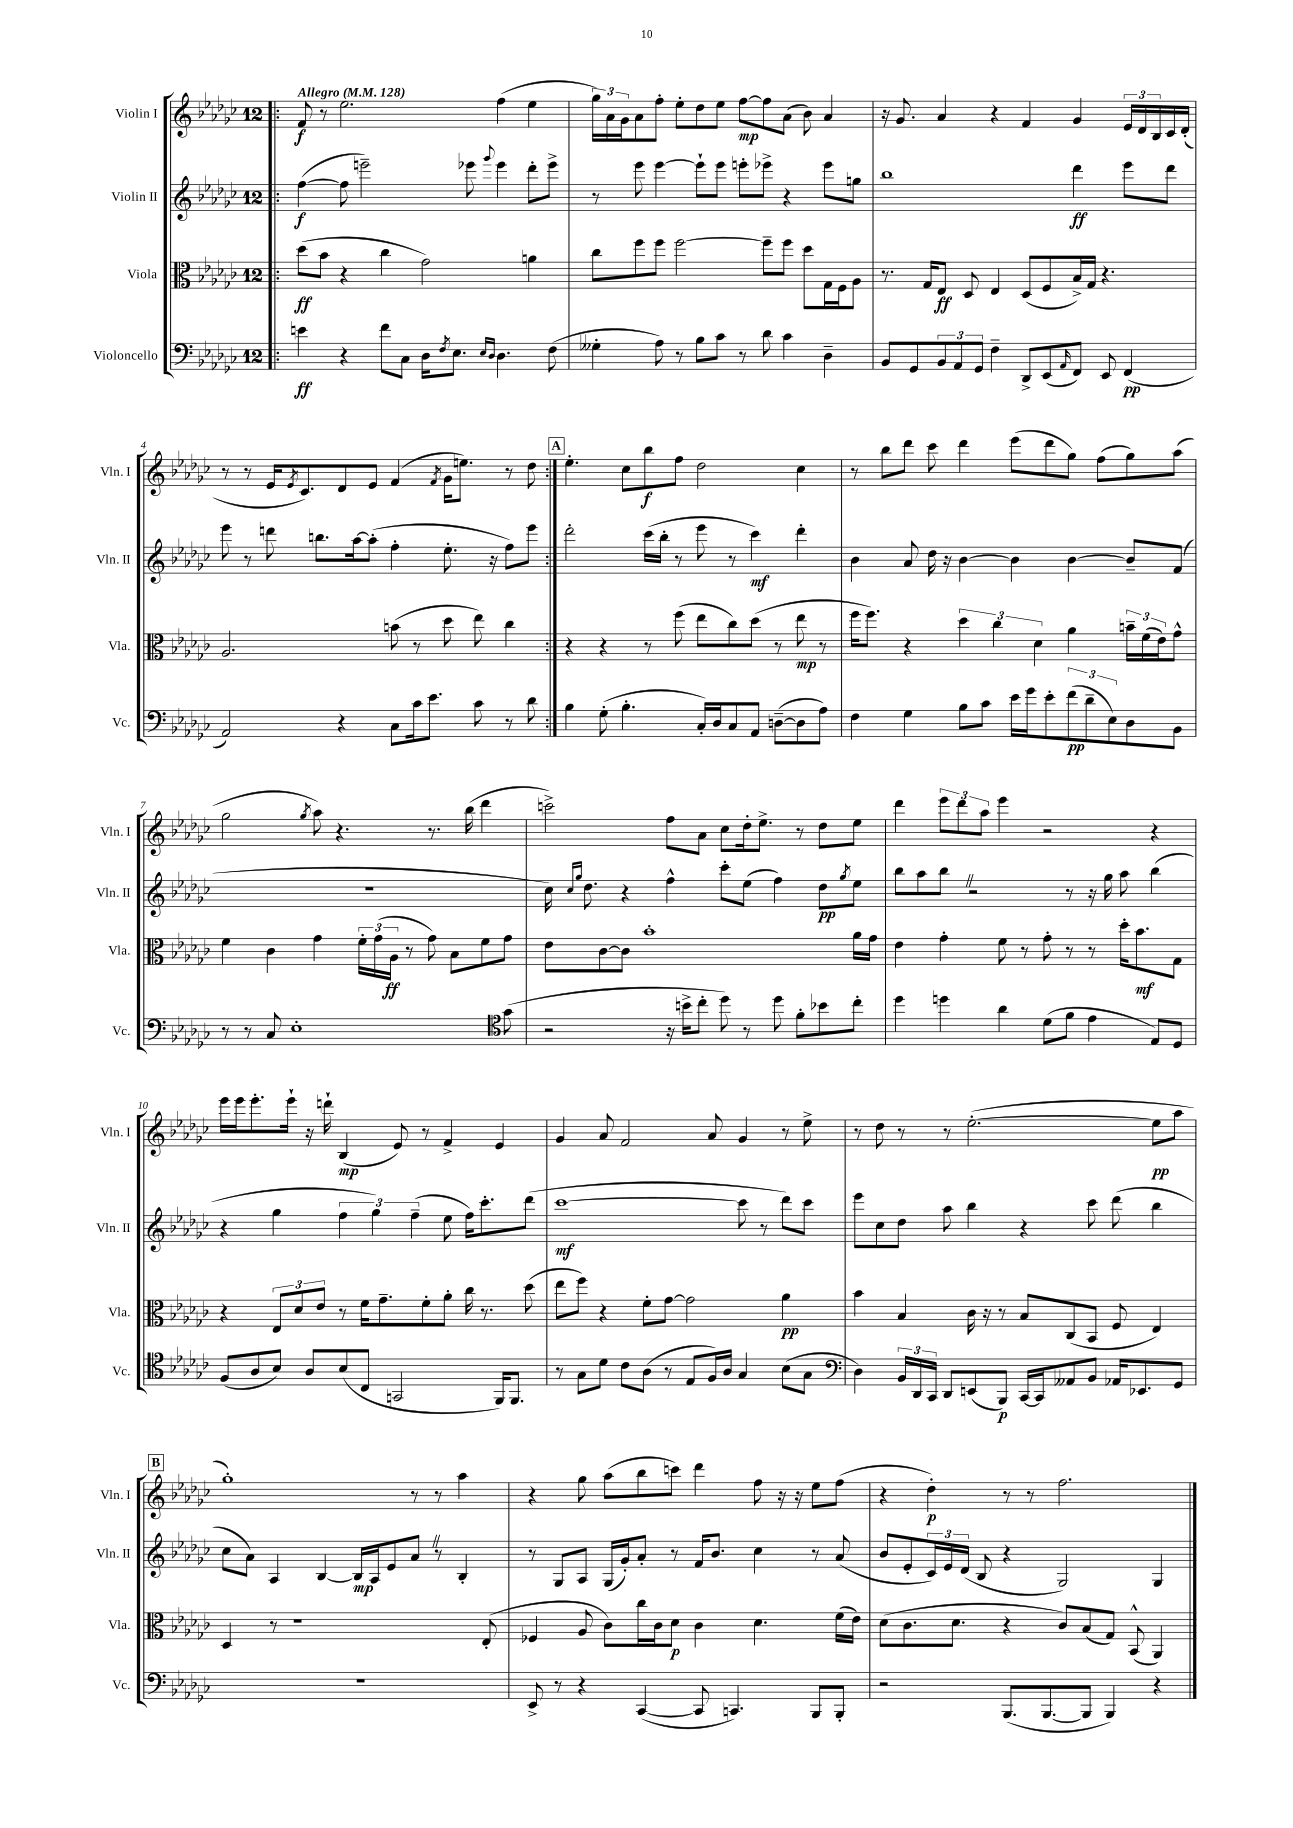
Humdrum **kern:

**kern	**dynam	**kern	**dynam	**kern	**dynam	**kern	**dynam
*part4	*part4	*part3	*part3	*part2	*part2	*part1	*part1
*staff4	*staff4	*staff3	*staff3	*staff2	*staff2	*staff1	*staff1
*I"Violoncello	*	*I"Viola	*	*I"Violin II	*	*I"Violin I	*
*I'Vc.	*	*I'Vla.	*	*I'Vln. II	*	*I'Vln. I	*
*clefF4	*	*clefC3	*	*clefG2	*	*clefG2	*
*k[b-e-a-d-g-c-]	*	*k[b-e-a-d-g-c-]	*	*k[b-e-a-d-g-c-]	*	*k[b-e-a-d-g-c-]	*
*M12/8	*	*M12/8	*	*M12/8	*	*M12/8	*
*MM128	*	*MM128	*	*MM128	*	*MM128	*
=1!|:	=1!|:	=1!|:	=1!|:	=1!|:	=1!|:	=1!|:	=1!|:
!	!	!	!	!	!	!LO:TX:a:B:t=Allegro	!
4en\	ff	(8dd-\L	ff	([4ff\	f	8f/	f
.	.	8b-\J	.	.	.	8r	.
4r	.	4r	.	8ff\]	.	2.ee-\	.
.	.	.	.	2eeen~\)	.	.	.
8f\L	.	4cc-\	.	.	.	.	.
8C-\J	.	.	.	.	.	.	.
16D-\KL	.	2g-\)	.	.	.	.	.
8qF/	.	.	.	.	.	.	.
8.E-\J	.	.	.	.	.	.	.
.	.	.	.	8eee-X\	.	.	.
16qqE-/LL	.	.	.	.	.	.	.
16qqD-/JJ	.	.	.	8qqggg-/	.	.	.
4.D-\	.	.	.	4eee-\	.	(4ff\	.
.	.	4an\	.	8ddd-'\L	.	4ee-\	.
(8F\	.	.	.	8eee-^\J	.	.	.
=2	=2	=2	=2	=2	=2	=2	=2
4G--X'\	.	8cc-\L	.	8r	.	24gg-\LL)	.
.	.	.	.	.	.	24a-\	.
.	.	.	.	.	.	24g-\J	.
.	.	8ff\	.	8eee-\	.	8a-\	.
8A-\)	.	8ff\J	.	[4eee-\	.	8ff'\J	.
8r	.	[2ff\	.	.	.	8ee-'\L	.
8B-\L	.	.	.	8eee-`\L]	.	8dd-\	.
8c-\J	.	.	.	8eee-\J	.	8ee-\J	.
8r	.	.	.	8eeen'\L	.	[8ff\L	mp
8d-\	.	8ff~\L]	.	8eee-X^\J	.	8ff\]	.
4c-\	.	8ff\J	.	4r	.	(8a-\J	.
.	.	8dd-\L	.	.	.	8b-\)	.
4D-~\	.	16G-\L	.	8eee-\L	.	4a-/	.
.	.	16F\J	.	.	.	.	.
.	.	8A-\J	.	8ggn\J	.	.	.
=3	=3	=3	=3	=3	=3	=3	=3
8BB-/L	.	8.r	.	1bb-	.	16r	.
.	.	.	.	.	.	8.g-/	.
8GG-/	.	.	.	.	.	.	.
.	.	16G-/KL	.	.	.	.	.
12BB-/	.	8E-/J	ff	.	.	4a-/	.
12AA-/	.	.	.	.	.	.	.
.	.	8D-/	.	.	.	.	.
12GG-/J	.	.	.	.	.	.	.
4F~\	.	4E-/	.	.	.	4r	.
8DD-^/L	.	(8D-/L	.	.	.	4f/	.
(8EE-/	.	8F/	.	.	.	.	.
16qqAA-/	.	.	.	.	.	.	.
8FF/J)	.	16B-^/L)	.	4ddd-\	ff	4g-/	.
.	.	16G-/JJ	.	.	.	.	.
8EE-/	.	4.r	.	.	.	.	.
(4FF/	pp	.	.	8eee-\L	.	24e-/LL	.
.	.	.	.	.	.	24d-/	.
.	.	.	.	.	.	24B-/	.
.	.	.	.	8ddd-\J	.	16c-/	.
.	.	.	.	.	.	(16d-'/JJ	.
!!LO:LB:g=z
=4	=4	=4	=4	=4	=4	=4	=4
2AA-/)	.	2.A-/	.	8eee-\	.	8r	.
.	.	.	.	8r	.	8r	.
.	.	.	.	8dddn\	.	16e-/KL	.
.	.	.	.	.	.	8qe-/	.
.	.	.	.	.	.	8.c-/)	.
.	.	.	.	8.bbn\L	.	.	.
4r	.	.	.	.	.	8d-/	.
.	.	.	.	[16aa-\k	.	.	.
.	.	.	.	(8aa-'\J]	.	8e-/J	.
8C-\L	.	(8bn\	.	4ff'\	.	(4f/	.
16c-\k	.	8r	.	.	.	.	.
8.e-\J	.	.	.	.	.	.	.
.	.	.	.	.	.	8qf/	.
.	.	8dd-\	.	8.ee-'\	.	16g-\KL	.
.	.	.	.	.	.	8.een\J)	.
8c-\	.	8ee-\)	.	.	.	.	.
.	.	.	.	16r	.	.	.
8r	.	4cc-\	.	8ff\L)	.	8r	.
8d-\	.	.	.	8eee-\J	.	8dd-\	.
!!LO:REH:place=s1:t=A
=5:|!	=5:|!	=5:|!	=5:|!	=5:|!	=5:|!	=5:|!	=5:|!
4B-\	.	4r	.	2ddd-'\	.	4.ee-'\	.
(8G-'\	.	4r	.	.	.	.	.
4.B-'\	.	.	.	.	.	8cc-\L	.
.	.	8r	.	(16ccc-\LL	.	8bb-\	f
.	.	.	.	16bb-'\JJ	.	.	.
.	.	(8ff\	.	8r	.	8ff\J	.
16C-'/LL)	.	8ee-\L	.	8eee-\	.	2dd-\	.
16D-/J	.	.	.	.	.	.	.
8C-/	.	8cc-\)	.	8r	.	.	.
8AA-/J	.	(8dd-\J	.	4ccc-\)	mf	.	.
([8Dn~\L	.	8r	.	.	.	.	.
8D\]	.	8ee-\	mp	4ddd-'\	.	4cc-\	.
8A-\J)	.	8r	.	.	.	.	.
=6	=6	=6	=6	=6	=6	=6	=6
4F\	.	16ff\KL	.	4b-\	.	8r	.
.	.	8.ff\J)	.	.	.	.	.
.	.	.	.	.	.	8bb-\L	.
4G-\	.	4r	.	8a-/	.	8ddd-\J	.
.	.	.	.	16dd-\	.	8ccc-\	.
.	.	.	.	16r	.	.	.
8B-\L	.	6dd-\	.	[4b-\	.	4ddd-\	.
8c-\J	.	.	.	.	.	.	.
.	.	6cc-\	.	.	.	.	.
16e-\LL	.	.	.	4b-\]	.	(8eee-\L	.
16g-\J	.	.	.	.	.	.	.
.	.	6d-\	.	.	.	.	.
8e-'\	.	.	.	.	.	8ddd-\	.
(12f\	pp	4a-\	.	[4b-\	.	8gg-\J)	.
12d-~\	.	.	.	.	.	.	.
.	.	.	.	.	.	(8ff\L	.
12E-\)	.	.	.	.	.	.	.
8D-\	.	24bn~\LL	.	8b-~/L]	.	8gg-\)	.
.	.	(24f\	.	.	.	.	.
.	.	24e-\J)	.	.	.	.	.
8BB-\J	.	8g-^^\J	.	(8f/J	.	(8aa-\J	.
!!LO:LB:g=z
=7	=7	=7	=7	=7	=7	=7	=7
8r	.	4f\	.	1.r	.	2gg-\	.
8r	.	.	.	.	.	.	.
8C-/	.	4c-\	.	.	.	.	.
1E-'	.	.	.	.	.	.	.
.	.	.	.	.	.	8qgg-/	.
.	.	4g-\	.	.	.	8aa-\)	.
.	.	.	.	.	.	4.r	.
.	.	24f'\LL	.	.	.	.	.
.	.	(24g-\	.	.	.	.	.
.	.	24A-\JJ	ff	.	.	.	.
.	.	8r	.	.	.	.	.
.	.	8g-\)	.	.	.	8.r	.
.	.	8B-\L	.	.	.	.	.
.	.	.	.	.	.	(16bb-\	.
.	.	8f\	.	.	.	4ddd-\	.
*clefC4	*	*	*	*	*	*	*
(8g-\	.	8g-\J	.	.	.	.	.
=8	=8	=8	=8	=8	=8	=8	=8
2r	.	8e-\L	.	16cc-\)	.	2cccn^\)	.
.	.	.	.	16qqcc-/LL	.	.	.
.	.	.	.	16qqgg-/JJ	.	.	.
.	.	.	.	8.dd-\	.	.	.
.	.	[8c-\	.	.	.	.	.
.	.	8c-\J]	.	4r	.	.	.
.	.	1b-'	.	.	.	.	.
16r	.	.	.	4ff^^\	.	8ff\L	.
16bn^\KL	.	.	.	.	.	.	.
8cc-'\J	.	.	.	.	.	8a-\J	.
8dd-\)	.	.	.	8ccc-'\L	.	8cc-\L	.
8r	.	.	.	(8ee-\J	.	16dd-'\k	.
.	.	.	.	.	.	8.ee-^\J	.
8dd-\	.	.	.	4ff\)	.	.	.
8f'\L	.	.	.	.	.	8r	.
8b-X\	.	.	.	8dd-\L	pp	8dd-\L	.
.	.	.	.	8qgg-/	.	.	.
8cc-'\J	.	16a-\LL	.	8ee-\J	.	8ee-\J	.
.	.	16g-\JJ	.	.	.	.	.
=9	=9	=9	=9	=9	=9	=9	=9
4dd-\	.	4e-\	.	8bb-\L	.	4ddd-\	.
.	.	.	.	8aa-\	.	.	.
4ddn\	.	4g-'\	.	8bb-Z\J	.	12eee-\L	.
.	.	.	.	.	.	12ddd-\	.
.	.	.	.	2r	.	.	.
.	.	.	.	.	.	12aa-\J	.
4a-\	.	8f\	.	.	.	4eee-\	.
.	.	8r	.	.	.	.	.
(8d-\L	.	8g-'\	.	.	.	2r	.
8f\J	.	8r	.	8r	.	.	.
4e-\	.	8r	.	16r	.	.	.
.	.	.	.	16gg-\	.	.	.
.	.	16dd-'\KL	.	8aa-\	.	.	.
.	.	8.b-\	mf	.	.	.	.
8E-/L)	.	.	.	(4bb-\	.	4r	.
8D-/J	.	8G-\J	.	.	.	.	.
!!LO:LB:g=z
=10	=10	=10	=10	=10	=10	=10	=10
(8F/L	.	4r	.	4r	.	16eee-\LL	.
.	.	.	.	.	.	16eee-\J	.
8A-/	.	.	.	.	.	8.eee-'\	.
8B-/J)	.	12E-/L	.	4gg-\	.	.	.
.	.	.	.	.	.	16eee-`\Jk	.
.	.	12d-/	.	.	.	.	.
8A-/L	.	.	.	.	.	16r	.
.	.	12e-/J	.	.	.	.	.
.	.	.	.	.	.	16dddn`\	.
(8B-/	.	8r	.	6ff\	.	(4B-/	mp
8C-/J	.	16f\KL	.	.	.	.	.
.	.	.	.	6gg-\)	.	.	.
.	.	8.g-~\	.	.	.	.	.
2GGn/	.	.	.	.	.	8e-/)	.
.	.	.	.	(6ff~\	.	.	.
.	.	8f'\	.	.	.	8r	.
.	.	8a-'\J	.	8ee-\	.	4f^/	.
.	.	16cc-\	.	16ff\KL)	.	.	.
.	.	8.r	.	8.ccc-'\	.	.	.
16FF/KL)	.	.	.	.	.	4e-/	.
8.FF/J	.	.	.	.	.	.	.
.	.	(8dd-\	.	(8ddd-\J	.	.	.
=11	=11	=11	=11	=11	=11	=11	=11
8r	.	8ee-\L	.	[1ccc-	mf	4g-/	.
8G-\L	.	8ff\J)	.	.	.	.	.
8d-\J	.	4r	.	.	.	8a-/	.
8c-\L	.	.	.	.	.	2f/	.
(8A-\J	.	8f'\L	.	.	.	.	.
8r	.	[8g-\J	.	.	.	.	.
8E-/L	.	2g-\]	.	.	.	.	.
16F/L)	.	.	.	.	.	8a-/	.
16A-/JJ	.	.	.	.	.	.	.
4G-/	.	.	.	8ccc-\]	.	4g-/	.
.	.	.	.	8r	.	.	.
(8B-\L	.	4a-\	pp	8ddd-\L)	.	8r	.
8G-\J	.	.	.	8ccc-\J	.	8ee-^\	.
=12	=12	=12	=12	=12	=12	=12	=12
*clefF4	*	*	*	*	*	*	*
4D-\)	.	4b-\	.	8eee-\L	.	8r	.
.	.	.	.	8cc-\	.	8dd-\	.
24BB-/LL	.	4B-/	.	8dd-\J	.	8r	.
24DD-/	.	.	.	.	.	.	.
24CC-/JJ	.	.	.	.	.	.	.
8DD-/L	.	.	.	8aa-\	.	8r	.
(8EEn/	.	16c-\	.	4bb-\	.	([2.ee-'\	.
.	.	16r	.	.	.	.	.
8BBB-/J)	p	8r	.	.	.	.	.
[16CC-/LL	.	8B-/L	.	4r	.	.	.
16CC-/J]	.	.	.	.	.	.	.
8AA--X/	.	(8C-/	.	.	.	.	.
8BB-/J	.	8BB-/J	.	8ccc-\	.	.	.
16AA-X/KL	.	8F/	.	(8ddd-\	.	.	.
8.EE-X/	.	.	.	.	.	.	.
.	.	4E-/)	.	4bb-\	.	8ee-\L]	pp
8GG-/J	.	.	.	.	.	8aa-\J	.
!!LO:LB:g=z
!!LO:REH:place=s1:t=B
=13	=13	=13	=13	=13	=13	=13	=13
1.r	.	4D-/	.	8cc-\L	.	1gg-')	.
.	.	.	.	8a-\J)	.	.	.
.	.	8r	.	4A-/	.	.	.
.	.	1r	.	.	.	.	.
.	.	.	.	[4B-/	.	.	.
.	.	.	.	16B-/LL]	mp	.	.
.	.	.	.	16A-/J	.	.	.
.	.	.	.	8e-/	.	.	.
.	.	.	.	8a-Z/J	.	8r	.
.	.	.	.	8r	.	8r	.
.	.	.	.	4B-'/	.	4aa-\	.
.	.	(8E-'/	.	.	.	.	.
=14	=14	=14	=14	=14	=14	=14	=14
8EE-^/	.	4F-X/	.	8r	.	4r	.
8r	.	.	.	8G-/L	.	.	.
4r	.	8A-/	.	8A-/J	.	8gg-\	.
.	.	8c-\L)	.	(16G-/LL	.	(8aa-\L	.
.	.	.	.	16g-'/J)	.	.	.
([4CC-/	.	16cc-\L	.	8a-'/J	.	8bb-\	.
.	.	16c-\J	.	.	.	.	.
.	.	8d-\J	p	8r	.	8cccn\J)	.
8CC-/]	.	4c-\	.	16f/KL	.	4ddd-\	.
.	.	.	.	8.b-/J	.	.	.
4.CCn/)	.	.	.	.	.	.	.
.	.	4.d-\	.	4cc-\	.	8ff\	.
.	.	.	.	.	.	16r	.
.	.	.	.	.	.	16r	.
8BBB-/L	.	.	.	8r	.	8ee-\L	.
8BBB-'/J	.	(16f\LL	.	(8a-/	.	(8ff\J	.
.	.	16e-\JJ)	.	.	.	.	.
=15	=15	=15	=15	=15	=15	=15	=15
2r	.	(8d-\L	.	8b-/L	.	4r	.
.	.	8.c-\	.	8e-'/	.	.	.
.	.	.	.	24c-/L)	.	4dd-'\)	p
.	.	.	.	24e-/	.	.	.
.	.	8.d-\J	.	.	.	.	.
.	.	.	.	(24d-/JJ	.	.	.
.	.	.	.	8B-/	.	.	.
(8.BBB-/L	.	4r	.	4r	.	8r	.
.	.	.	.	.	.	8r	.
[8.BBB-/	.	.	.	.	.	.	.
.	.	8c-/L)	.	2G-/)	.	2.ff\	.
8BBB-/J]	.	(8B-/	.	.	.	.	.
4BBB-/)	.	8G-/J)	.	.	.	.	.
.	.	(8BB-^^/	.	.	.	.	.
4r	.	4AA-/)	.	4G-/	.	.	.
==	==	==	==	==	==	==	==
*-	*-	*-	*-	*-	*-	*-	*-
